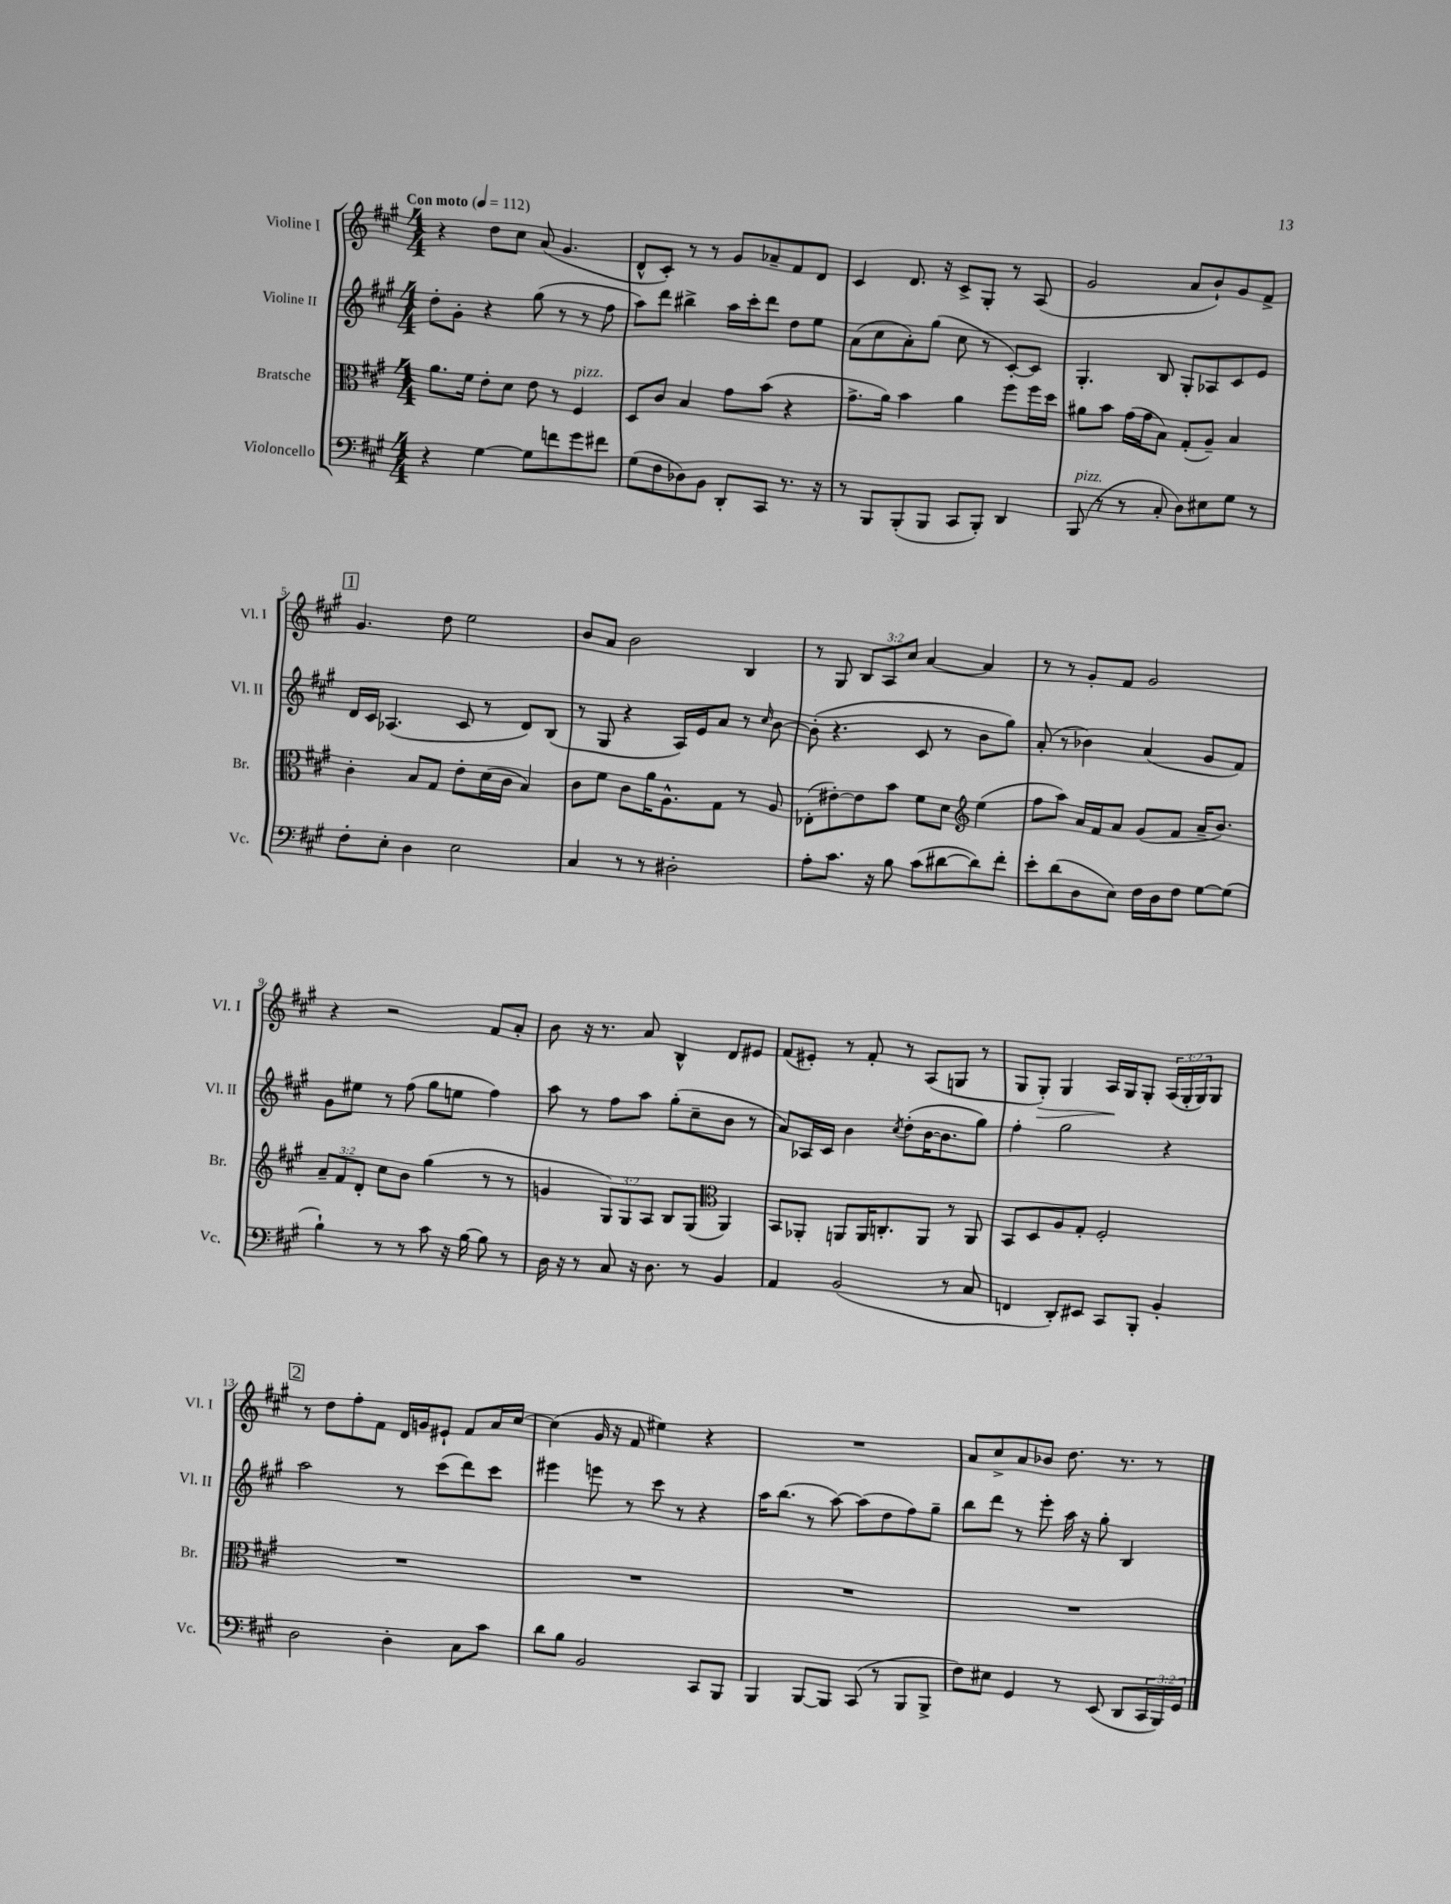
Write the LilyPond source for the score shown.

<<
\new StaffGroup <<
\new Staff = "s0" \with { instrumentName = "Violine I" shortInstrumentName = "Vl. I" } {
    \clef treble \key a \major \numericTimeSignature \time 4/4 \override Staff.TupletNumber.text = #tuplet-number::calc-fraction-text \tempo "Con moto" 4 = 112
    r4 d''8 cis''8 a'8( gis'4. |
    d'8-^ cis'8-.) r8 r8 gis'8 aes'8-- fis'8 d'8 |
    cis'4 d'8. r16 cis'8-> gis8-. r8 a8( |
    gis'2 a'8 b'8-!) gis'8 fis'8-> |
    \mark \markup { \box "1" } gis'4. d''8 e''2 |
    b'8 a'8 b'2 b4 |
    r8 gis8 \tuplet 3/2 { b8 a8 cis''8 } a'4~ a'4 |
    r8 r8 gis'8-. fis'8 gis'2 |
    r4 r2 fis'8 a'8-. |
    b'8 r16 r8. a'8 b4-^ d'8 eis'8 |
    fis'8( eis'8-.) r8 fis'8-. r8 a8( g8 r8 |
    gis8 gis8-.\>) gis4 a16\! gis16 gis8-. \tuplet 3/2 { a16( gis16-. gis16) } gis8 |
    \mark \markup { \box "2" } r8 d''8 fis''8-. fis'8 d'16 g'16 eis'8-! fis'8 a'16 cis''16~ |
    cis''4( gis'16 r16 fis'8 eis''4) r4 |
    R1 |
    a'8 cis''8-> a'8 bes'8 d''8. r8. r8 \bar "|." |
}
\new Staff = "s1" \with { instrumentName = "Violine II" shortInstrumentName = "Vl. II" } {
    \clef treble \key a \major \numericTimeSignature \time 4/4
    d''8-. gis'8-. r4 gis''8( r8 r8 fis''8 |
    a''8) d'''8 bis''4-> a''16 cis'''16-. d'''8 d''8 e''8 |
    a'8( cis''8 a'8-.) gis''8( cis''8 r8 cis'8~-.) cis'8 |
    gis4.-. b8 gis8-. aes8 cis'8 e'8 |
    \mark \markup { \box "1" } d'16 cis'16 aes4.( cis'8 r8 d'8) b8( |
    r8 gis8 r4 a16) e'16 a'8 r8 \grace { cis''16 } b'8~ |
    b'8-.( r4. cis'8 r8 b'8 gis''8) |
    a'8-.( r8 bes'4) a'4( gis'8 fis'8) |
    gis'8 eis''8 r8 fis''8( gis''8 e''8 fis''4) |
    a''8 r8 fis''8 a''8 gis''8-.( cis''8-- b'8 r8 |
    a'8) aes16 cis'16 b'4 \acciaccatura { cis''8 } d''8-.( b'16~ b'8. gis''8) |
    fis''4-. gis''2 r4 |
    \mark \markup { \box "2" } a''2 r8 cis'''8( d'''8) cis'''8 |
    eis'''4 e'''8 r8 cis'''8 r8 r4 |
    a''16 b''8.( r8 a''8~) a''8( d''8 fis''8) gis''8-- |
    b''8 d'''8 r8 e'''8-. a''16 r16 gis''8-. b4 \bar "|." |
}
\new Staff = "s2" \with { instrumentName = "Bratsche" shortInstrumentName = "Br." } {
    \clef alto \key a \major \numericTimeSignature \time 4/4 \override Staff.TupletNumber.text = #tuplet-number::calc-fraction-text
    a'8. fis'16 e'8-. d'8 e'8 r8 fis4^\markup { \italic "pizz." } |
    d8 cis'8 b4 gis'8 b'8( r4 |
    gis'8.-> a'16) b'4 a'4 fis''8 fis''16 d''16 |
    ais'8 b'8 gis'16( gis'16 b8) gis8-.( a8--) b4 |
    \mark \markup { \box "1" } cis'4-. b8 gis8 e'8-. d'16( cis'16 b4) |
    cis'8 fis'8 cis'8 a'16 a8.-^ gis8 r8 a8 |
    ees8-.( eis'8~-.) eis'8 b'8 fis'8 d'8 \clef treble e''4( |
    fis''8 a''8) a'16 fis'16 a'8 gis'8( fis'8 a'16-- b'8.) |
    \tuplet 3/2 { a'8-- fis'8 d'8-. } cis''8 b'8 gis''4( r8 r8 |
    g'4 \tuplet 3/2 { gis8) gis8 a8 } b8 gis8( \clef alto a,4) |
    b,8 aes,8-. a,8 a,16 c8.-. a,8 r8 a,8 |
    b,8 d8 a8 gis8-. fis2-. |
    \mark \markup { \box "2" } R1 |
    R1 |
    R1 |
    R1 \bar "|." |
}
\new Staff = "s3" \with { instrumentName = "Violoncello" shortInstrumentName = "Vc." } {
    \clef bass \key a \major \numericTimeSignature \time 4/4 \override Staff.TupletNumber.text = #tuplet-number::calc-fraction-text
    r4 gis4~ gis8 f'8 gis'8 fis'8 |
    gis8( fis8 des8) b,8 d,8-. cis,8 r8. r16 |
    r8 b,,8 b,,8-.( b,,8 cis,8 b,,8-.) d,4 |
    b,,8^\markup { \italic "pizz." }( r8 r8 cis8-. d8) eis8 gis8 r8 |
    \mark \markup { \box "1" } fis8-. e8-. d4 e2 |
    cis4 r8 r8 dis2-. |
    a8-. cis'8. r16 b8 cis'8( dis'8~ dis'8) fis'8-. |
    e'8-. d'8( d8 e8) fis16 d16 fis8 gis8~ gis8( |
    b4-!) r8 r8 cis'8 r16 b16~ b8 r8 |
    d16 r16 r8 cis8 r16 d8. r8 b,4 |
    a,4 b,2( r8 cis8 |
    f,4 d,8-.) eis,8 cis,8 b,,8-. b,4-. |
    \mark \markup { \box "2" } d2 d4-. cis8 cis'8 |
    d'8 b8 b,2 cis,8 b,,8 |
    b,,4 b,,8~ b,,8 cis,8( r8 b,,8 b,,8-> |
    fis8) eis8 gis,4 r8 e,8( d,8 \tuplet 3/2 { cis,16 b,,16) gis,16 } \bar "|." |
}
>>
>>
